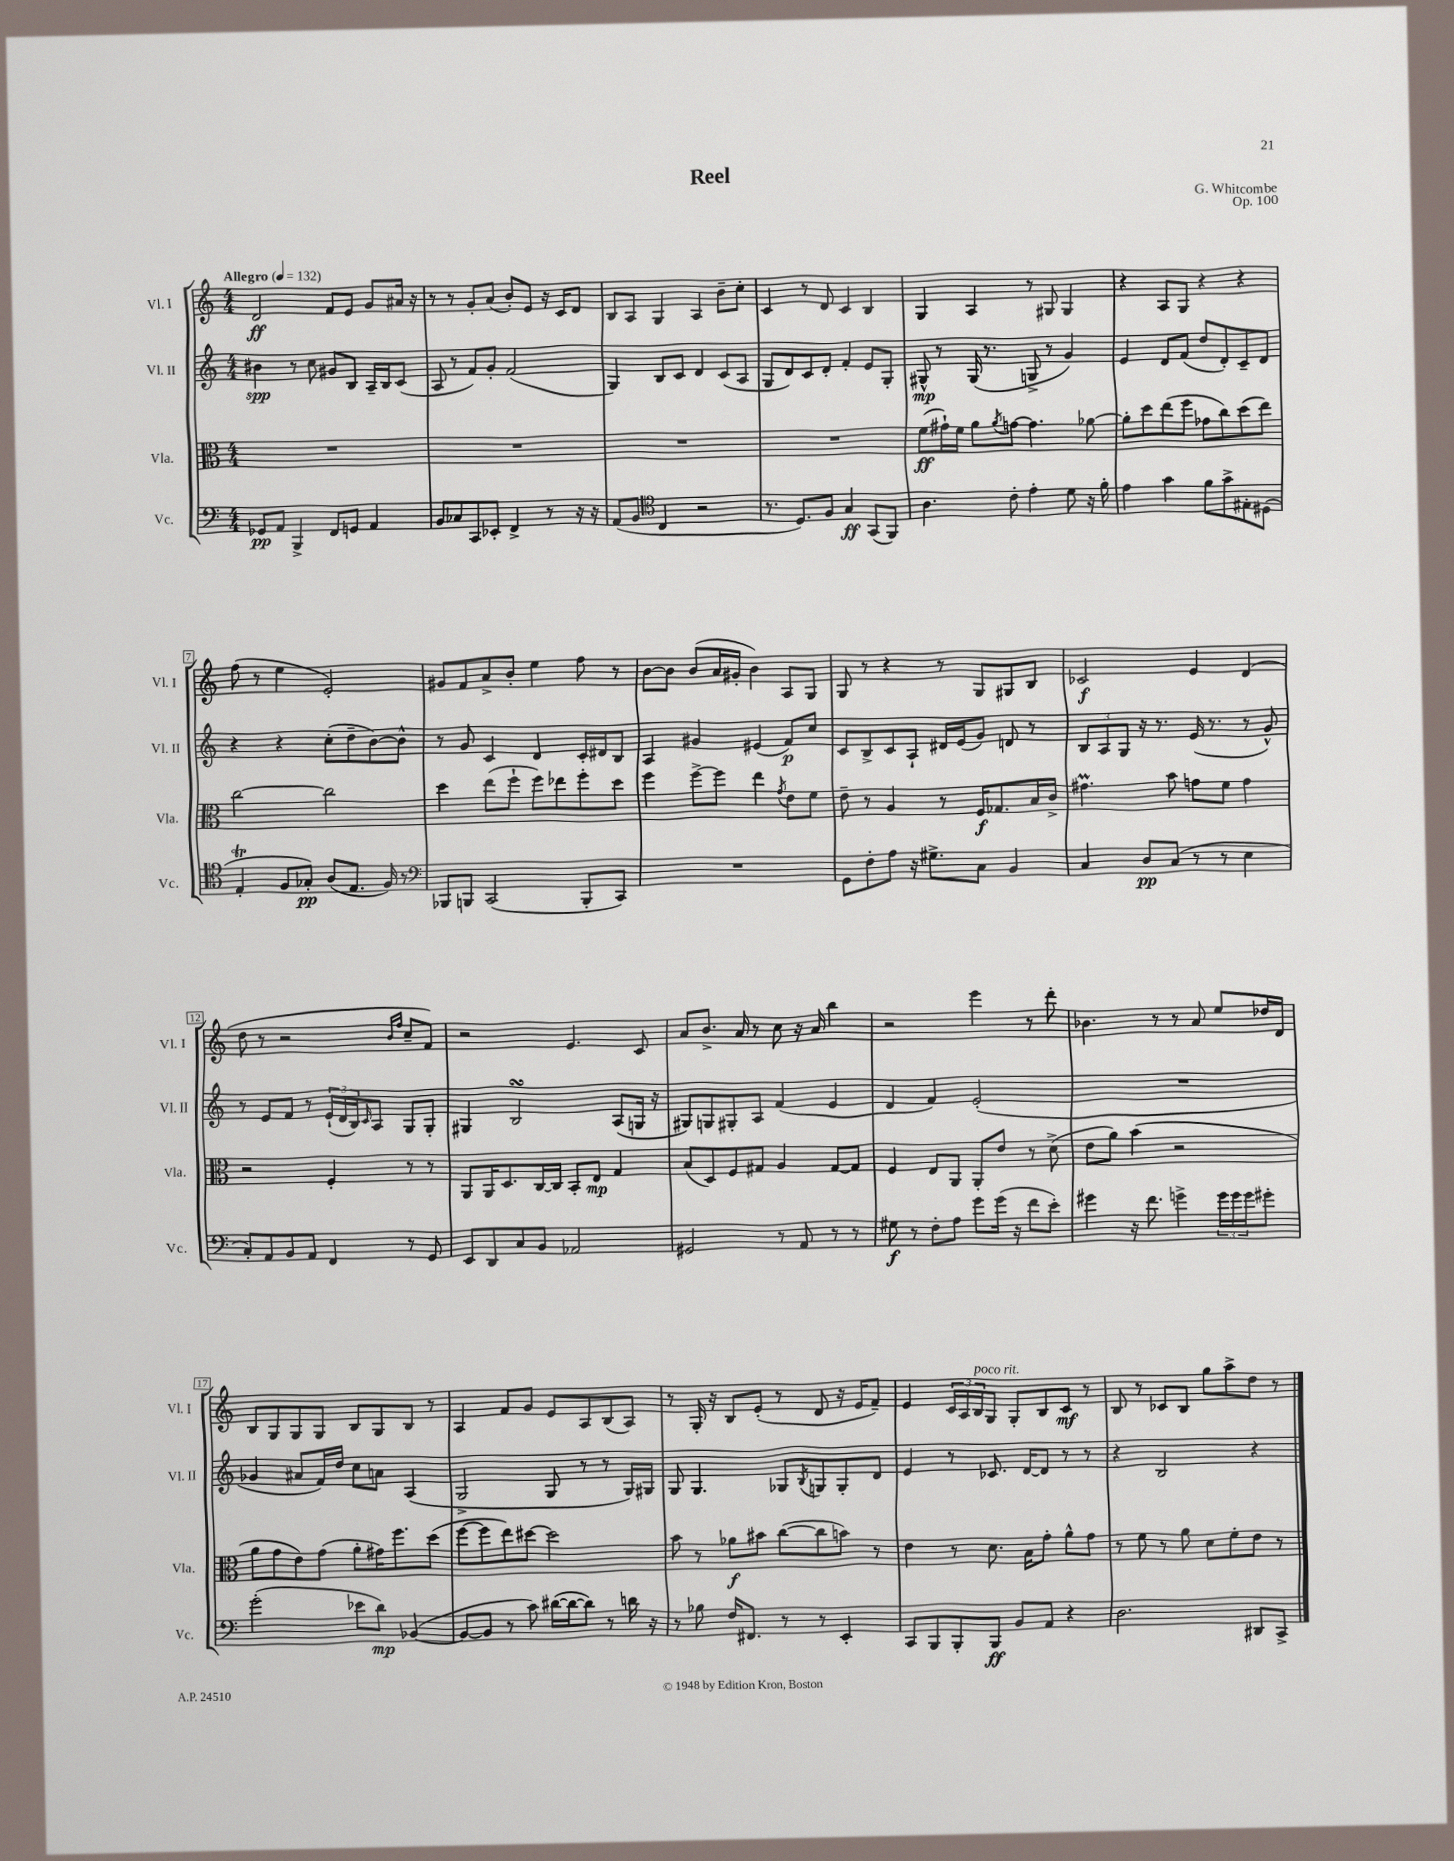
\header { title = "Reel" composer = "G. Whitcombe" opus = "Op. 100" }
<<
\new StaffGroup <<
\new Staff = "s0" \with { instrumentName = "Vl. I" shortInstrumentName = "Vl. I" } {
    \clef treble \key c \major \numericTimeSignature \time 4/4 \tempo "Allegro" 4 = 132
    d'2\ff f'8 e'8 g'8 ais'16 r16 |
    r8 r8 g'8-. a'8( b'8-.) e'8 r16 c'16 d'8 |
    b8 a8 g4 a4 b'8-- c''8-. |
    c'4 r8 d'8 c'4 b4 |
    g4 a4 r8 gis8 gis4 |
    r4 a8 g8 r4 r4 |
    f''8( r8 e''4 e'2-.) |
    gis'8 f'8 a'8-> b'8-. e''4 f''8 r8 |
    b'8~ b'8 b'8( a'16 gis'16-. b'4) a8 g8 |
    g8 r8 r4 r8 g8 gis8 b8 |
    ces'2\f e'4 d'4( |
    d''8 r8 r2 \grace { b'16 f''16 } c''8-- f'8) |
    r2 e'4. c'8 |
    a'8 b'8.-> a'16 r8 c''8 r16 a'16 b''4 |
    r2 e'''4 r8 d'''8-. |
    bes'4. r8 r8 a'8 e''8 des''16 d'16 |
    b8 g8 g8 g8 b8 g8 b8 r8 |
    a4 f'8 g'8 e'8 a8 b8( a8) |
    r8 g16-. r16 b8 e'8-.( r8 d'8 r16 e'16 f'8--) |
    e'4 \tuplet 3/2 { c'16 a16 b16^\markup { \italic "poco rit." } } g8 g8-. b8 c'8\mf r8 |
    b8 r8 ces'8 b8 g''8 a''8-> d''8 r8 \bar "|." |
}
\new Staff = "s1" \with { instrumentName = "Vl. II" shortInstrumentName = "Vl. II" } {
    \clef treble \key c \major \numericTimeSignature \time 4/4
    bis'4\spp r8 c''8 gis'8 b8 a16-- b16 c'8( |
    a8 r8 f'8) g'8-. f'2( |
    g4) b8 c'8 d'4 c'8( a8 |
    g8 d'8) c'8 d'8-. f'4-. e'8 g8-. |
    gis8-^\mp r8 gis16( r8. g8-> r8 g'4) |
    e'4 d'8 f'8( d''8 d'8-.) c'8-- d'8 |
    r4 r4 c''8-.( d''8-- b'8~) b'8-^ |
    r8 g'8 c'4 d'4 c'16-. dis'16 b8 |
    a4 gis'4 eis'4( f'8\p) c''8 |
    c'8 b8-> c'8 a8-! dis'16 e'16( g'8) d'8 r8 |
    \tuplet 3/2 { b8 a8 g8 } r16 r8. e'16( r8. r8 g'8-^) |
    r8 e'8 f'8 r8 \tuplet 3/2 { e'16-!( d'16 b16) } \grace { c'16 } a8 g8 g8-. |
    gis4 b2\turn a8( g16 r16 |
    gis8) g8 gis8-. a8 f'4( e'4 |
    d'4 f'4) e'2-.( |
    R1 |
    ges'4 ais'8 f'16) d''16 c''8 a'8 a4( |
    g2-> g8 r8 r8 g16) gis16 |
    g8 g4. ges8 \acciaccatura { b8 } g8 g8-. d'8 |
    e'4 r8 ces'8. d'16~ d'8 r8 r8 |
    r4 b2 r4 \bar "|." |
}
\new Staff = "s2" \with { instrumentName = "Vla." shortInstrumentName = "Vla." } {
    \clef alto \key c \major \numericTimeSignature \time 4/4
    R1 |
    R1 |
    R1 |
    R1 |
    f'8\ff( gis'16-!) f'16 a'8 \acciaccatura { a'8 } g'8~ g'4. aes'8~ |
    aes'8-. d''8 e''8( f''8 ges'8 c''8) d''8( e''8) |
    c''2~ c''2 |
    d''4 e''8( f''8-! f''8) ees''8 f''8-. d''8 |
    f''4 f''8~-> f''8 e''4 \acciaccatura { g'8 } e'8 f'8 |
    e'8-- r8 a4 r8 f16\f ges8. b16 c'16-> |
    gis'4.\prall b'8 g'8 f'8 g'4 |
    r2 f4-. r8 r8 |
    a,8 a,16 d8. c16~ c16 b,8-. e8\mp g4 |
    b8( d8) f8 gis8 a4 gis8~ gis8 |
    f4 e8 a,8 a,8-. e'8 r8 d'8->( |
    e'8 a'8) b'4( r2 |
    a'8 g'8 e'8) g'8( a'8-. gis'16) f''8. d''8( |
    f''8~ f''8 e''8) dis''8~ dis''2 |
    b'8 r8 aes'8\f bis'8 c''8~( c''8 b'8) r8 |
    e'4 r8 d'8. b16 g'8-. a'8-^ g'8 |
    r8 f'8 r8 a'8 d'8 f'8-. e'8 r8 \bar "|." |
}
\new Staff = "s3" \with { instrumentName = "Vc." shortInstrumentName = "Vc." } {
    \clef bass \key c \major \numericTimeSignature \time 4/4
    ges,8\pp a,8 b,,4-> f,8 g,8 a,4 |
    b,8 ces8 c,8 ees,8-. f,4-> r8 r16 r16 |
    a,8( b,8 \clef tenor c4 r2 |
    r8. d8.) f8 g4\ff g,8( f,8) |
    a4. c'8-. e'4-. d'8 r16 f'16-. |
    e'4 g'4 f'8 g'8-> eis8-. dis8( |
    e4-.\trill f8 ges8-.\pp) a8( e8. f16) r8 |
    \clef bass bes,,8 b,,8 c,2( b,,8-. c,8) |
    R1 |
    g,8 f8-. a8 r16 gis8.-> c8 b,4 |
    c4 d8\pp c8( r8 r8 e4 |
    c8-.) a,8 b,8 a,8 f,4 r8 g,8 |
    e,8 d,8 c8 b,8 aes,2 |
    gis,2 r8 a,8 r8 r8 |
    gis8\f r8 f8-. a8 g'8 g'16( r16 f'8 e'8-.) |
    gis'4 r16 f'8. g'4-> \tuplet 3/2 { g'16 g'16 g'16 } gis'8-. |
    g'2-.( ees'8 d'8\mp) bes,4~( |
    bes,8~ bes,8 r8 c'8) dis'16~( dis'16~ dis'8) r8 d'16 r16 |
    r8 bes8 f16 fis,8. r8 r8 e,4-. |
    c,8 b,,8 b,,8-. b,,8\ff b,8 a,8 r4 |
    d2. dis,8 c,8-> \bar "|." |
}
>>
>>
\layout { \context { \Score \override BarNumber.stencil = #(make-stencil-boxer 0.1 0.3 ly:text-interface::print) } }
